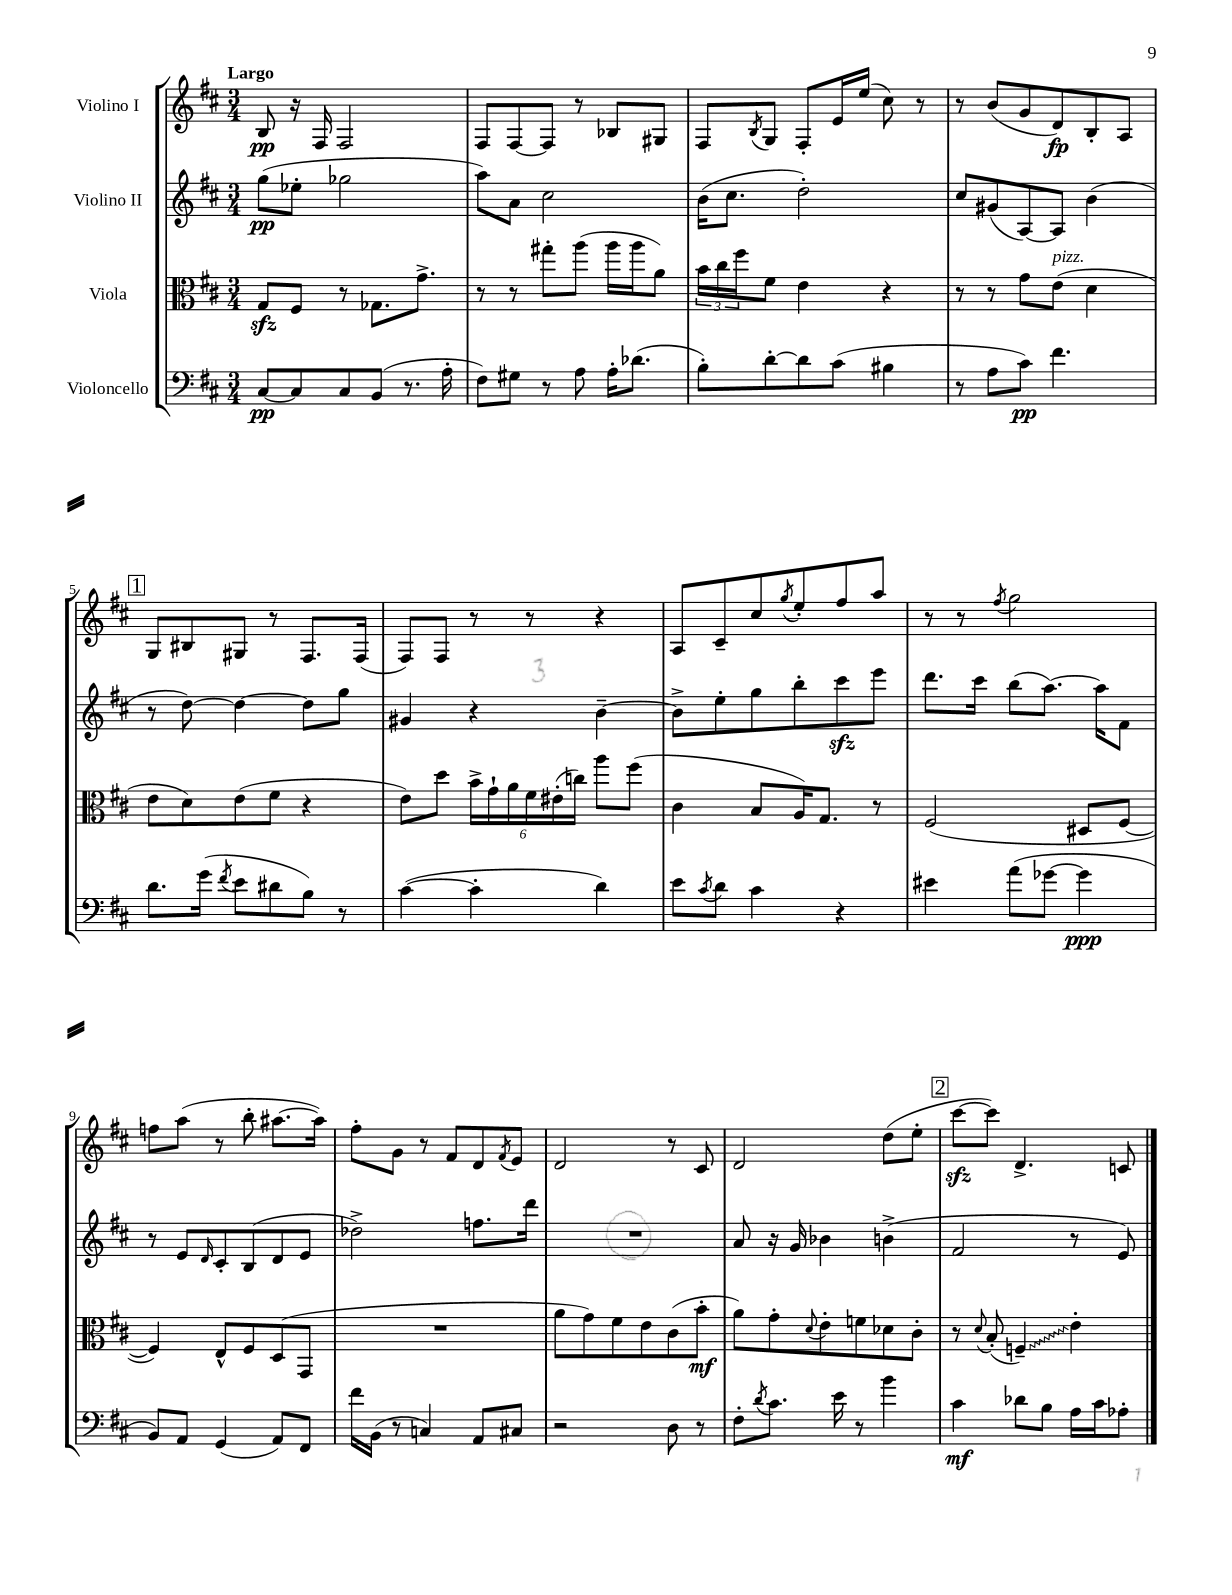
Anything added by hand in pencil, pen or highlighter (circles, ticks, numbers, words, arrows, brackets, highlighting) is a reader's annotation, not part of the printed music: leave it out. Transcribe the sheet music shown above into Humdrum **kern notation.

**kern	**kern	**kern	**kern
*staff4	*staff3	*staff2	*staff1
*clefF4	*clefC3	*clefG2	*clefG2
*k[f#c#]	*k[f#c#]	*k[f#c#]	*k[f#c#]
*M3/4	*M3/4	*M3/4	*M3/4
[8C#	8G	(8gg	8B
8C#]	8F#	8ee-'	16r
.	.	.	16F#
8C#	8r	2gg-	2F#
(8BB	8.G-	.	.
8.r	.	.	.
.	8.g^	.	.
16A'	.	.	.
=	=	=	=
8F#)	8r	8aa)	8F#
8G#	8r	8a	[8F#
8r	8gg#'	2cc#	8F#]
8A	(8aa	.	8r
16A'	16aa	.	8B-
(8.d-	16aa	.	.
.	8a)	.	8G#
=	=	=	=
8B')	24b	(16b	8F#
.	24cc#	.	.
.	.	8.cc#	.
.	24ff#	.	.
.	.	.	8qB
[8d'	8f#	.	8G
8d]	4e	2dd')	8F#'
(8c#	.	.	16e
.	.	.	(16ee
4B#	4r	.	8cc#)
.	.	.	8r
=	=	=	=
8r	8r	8cc#	8r
8A	8r	(8g#	(8b
8c#)	8g	[8A)	8g
4.f#	(8e	8A]	8d)
.	4d	(4b	8B'
.	.	.	8A
=	=	=	=
8.d	8e	8r	8G
.	8d)	[8dd)	8B#
(16g	.	.	.
8qf#	.	.	.
8e	(8e	4dd_	8G#
8d#	8f#	.	8r
8B)	4r	8dd]	8.F#
8r	.	8gg	.
.	.	.	(16F#
=	=	=	=
([4c#	8e)	4g#	8F#)
.	8dd	.	8F#
4c#']	24b^	4r	8r
.	24g`	.	.
.	24a	.	.
.	24f#	.	8r
.	(24e#'	.	.
.	24cc)	.	.
4d)	8aa	[4b~	4r
.	(8ff#	.	.
=	=	=	=
8e	4c#	8b^]	8A
8qc#	.	.	.
8d	.	8ee'	8c#~
4c#	8B	8gg	8cc#
.	.	.	8qgg
.	16A)	8bb'	8ee'
.	8.G	.	.
4r	.	8ccc#	8ff#
.	8r	8eee	8aa
=	=	=	=
4e#	(2F#	8.ddd	8r
.	.	.	8r
.	.	16ccc#	.
.	.	.	8qff#
(8a	.	(8bb	2gg
[8g-	.	[8.aa)	.
4g-]	8D#	.	.
.	.	16aa]	.
.	[8F#	8f#	.
=	=	=	=
8BB)	4F#])	8r	8ff
8AA	.	8e	(8aa
.	.	16qqd	.
(4GG	8E^^	8c#'	8r
.	8F#	(8B	8bb'
8AA)	(8D	8d	[8.aa#
8FF#	8GG	8e	.
.	.	.	16aa#])
=	=	=	=
16f#	2.r	2dd-^)	8ff#'
(16BB	.	.	.
8r	.	.	8g
4C)	.	.	8r
.	.	.	8f#
8AA	.	8.ff	8d
.	.	.	8qf#
8C#	.	.	8e
.	.	16ddd	.
=	=	=	=
2r	8a	2.r	2d
.	8g)	.	.
.	8f#	.	.
.	8e	.	.
8D	(8c#	.	8r
8r	8b'	.	8c#
=	=	=	=
8F#'	8a)	8a	2d
8qd	.	.	.
8.c#	8g'	16r	.
.	.	16g	.
.	8qqd	.	.
.	8e'	4b-	.
16e	.	.	.
8r	8f	.	.
4b	8d-	(4b^	(8dd
.	8c#'	.	8ee'
=	=	=	=
4c#	8r	2f#	[8ccc#
.	8qqd	.	.
.	(8B'	.	8ccc#])
8d-	4F~)	.	4.d^
8B	.	.	.
16A	4e'	8r	.
16c#	.	.	.
8A-'	.	8e)	8c
==	==	==	==
*-	*-	*-	*-
